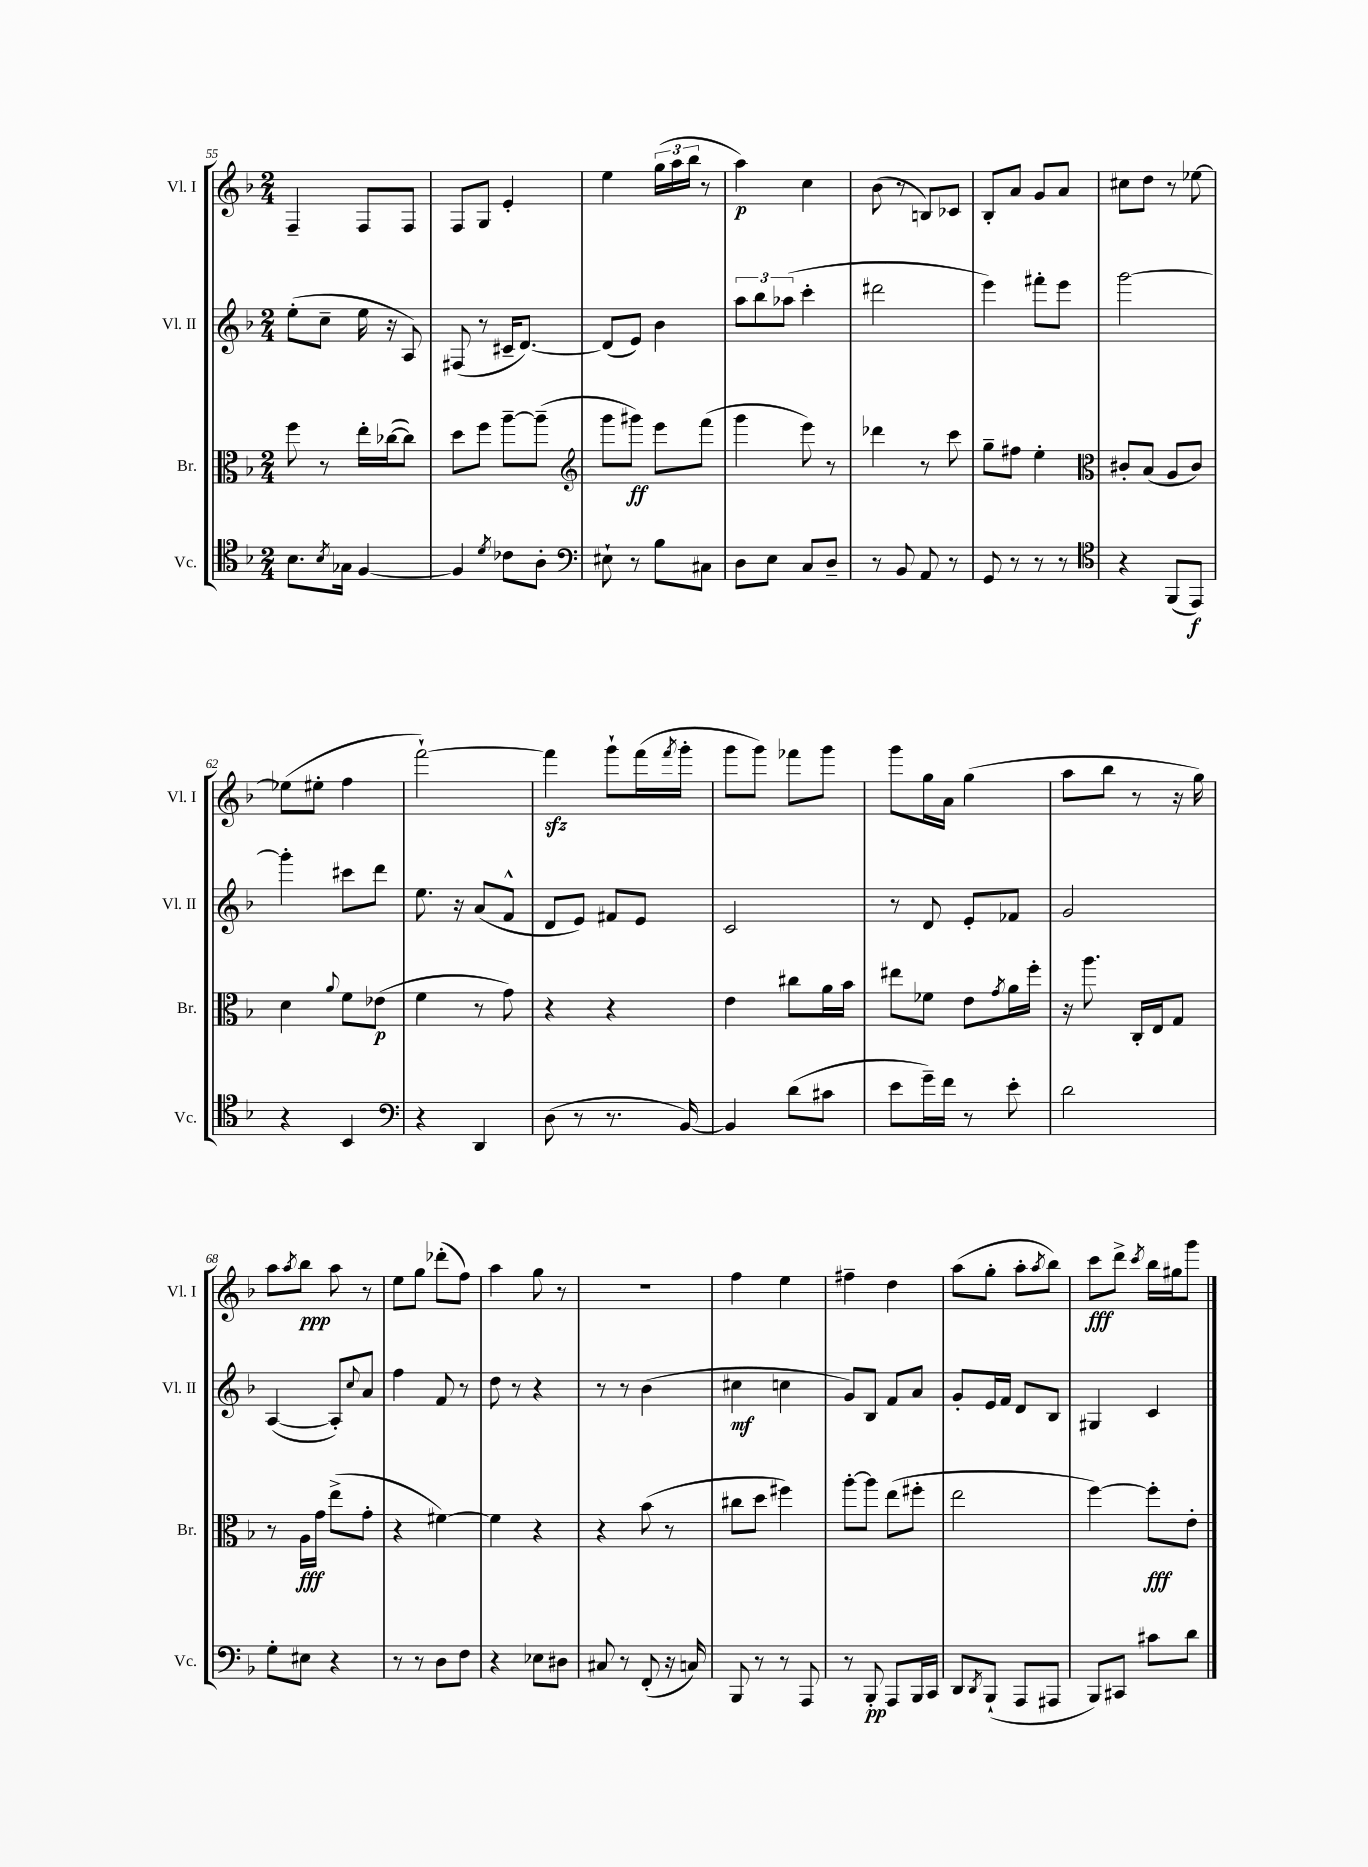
<<
\new StaffGroup <<
\new Staff = "s0" \with { instrumentName = "Vl. I" shortInstrumentName = "Vl. I" } {
    \clef treble \key f \major \numericTimeSignature \time 2/4
    f4-- f8 f8 |
    f8 g8 e'4-. |
    e''4 \tuplet 3/2 { g''16( a''16 bes''16 } r8 |
    a''4\p) c''4 |
    bes'8( r8 b8) ces'8 |
    bes8-. a'8 g'8 a'8 |
    cis''8 d''8 r8 ees''8~ |
    ees''8( eis''8-. f''4 |
    f'''2~-!) |
    f'''4\sfz g'''8-! f'''16( \acciaccatura { f'''8 } g'''16-. |
    g'''8 g'''8) fes'''8 g'''8 |
    g'''8 g''16 a'16 g''4( |
    a''8 bes''8 r8 r16 g''16) |
    a''8 \acciaccatura { a''8 } bes''8\ppp a''8 r8 |
    e''8 g''8 des'''8-.( f''8) |
    a''4 g''8 r8 |
    R2 |
    f''4 e''4 |
    fis''4-- d''4 |
    a''8( g''8-. a''8-. \acciaccatura { a''8 } bes''8) |
    c'''8\fff d'''8-> \acciaccatura { c'''8 } bes''16 gis''16 g'''8 \bar "|." |
}
\new Staff = "s1" \with { instrumentName = "Vl. II" shortInstrumentName = "Vl. II" } {
    \clef treble \key f \major \numericTimeSignature \time 2/4
    e''8-.( c''8-- e''16 r16 a8) |
    fis8( r8 cis'16-- d'8.~) |
    d'8( e'8) bes'4 |
    \tuplet 3/2 { a''8 bes''8 aes''8( } c'''4-. |
    dis'''2 |
    e'''4) fis'''8-. e'''8 |
    g'''2~ |
    g'''4-. cis'''8 d'''8 |
    e''8. r16 a'8( f'8-^ |
    d'8 e'8) fis'8 e'8 |
    c'2 |
    r8 d'8 e'8-. fes'8 |
    g'2 |
    a4~( a8-.) \appoggiatura { c''8 } a'8 |
    f''4 f'8 r8 |
    d''8 r8 r4 |
    r8 r8 bes'4( |
    cis''4\mf c''4 |
    g'8) bes8 f'8 a'8 |
    g'8-. e'16 f'16 d'8 bes8 |
    gis4 c'4 \bar "|." |
}
\new Staff = "s2" \with { instrumentName = "Br." shortInstrumentName = "Br." } {
    \clef alto \key f \major \numericTimeSignature \time 2/4
    f''8 r8 e''16-. ces''16~( ces''8) |
    d''8 f''8 a''8~-- a''8--( |
    \clef treble g'''8 gis'''8\ff) e'''8 f'''8( |
    g'''4 e'''8) r8 |
    des'''4 r8 c'''8 |
    g''8-- fis''8 e''4-. |
    \clef alto cis'8-. bes8( a8 cis'8) |
    d'4 \appoggiatura { a'8 } f'8 ees'8\p( |
    f'4 r8 g'8) |
    r4 r4 |
    e'4 cis''8 a'16 bes'16 |
    eis''8 fes'8 e'8 \acciaccatura { g'8 } a'16 f''16-. |
    r16 a''8. c16-. e16 g8 |
    r8 a16\fff g'16 e''8->( g'8-. |
    r4 fis'4~) |
    fis'4 r4 |
    r4 bes'8( r8 |
    cis''8 d''8 fis''4) |
    a''8~-. a''8 e''8( fis''8-. |
    e''2 |
    f''4~) f''8-.\fff e'8-. \bar "|." |
}
\new Staff = "s3" \with { instrumentName = "Vc." shortInstrumentName = "Vc." } {
    \clef tenor \key f \major \numericTimeSignature \time 2/4
    bes8. \acciaccatura { bes8 } ges16 f4~ |
    f4 \acciaccatura { d'8 } ces'8 a8-. |
    \clef bass eis8-! r8 bes8 cis8 |
    d8 e8 c8 d8-- |
    r8 bes,8 a,8 r8 |
    g,8 r8 r8 r8 |
    \clef tenor r4 f,8( e,8\f) |
    r4 bes,4 |
    \clef bass r4 d,4 |
    d8( r8 r8. bes,16~) |
    bes,4 d'8( cis'8 |
    e'8 g'16--) f'16 r8 e'8-. |
    d'2 |
    g8-. eis8 r4 |
    r8 r8 d8 f8 |
    r4 ees8 dis8 |
    cis8 r8 f,8-.( r16 c16) |
    bes,,8 r8 r8 a,,8 |
    r8 bes,,8-.\pp a,,8 bes,,16 c,16 |
    d,8 \acciaccatura { d,8 } bes,,8-!( a,,8 ais,,8 |
    bes,,8) cis,8 cis'8 d'8 \bar "|." |
}
>>
>>
\layout { \context { \Score currentBarNumber = #55 } }
